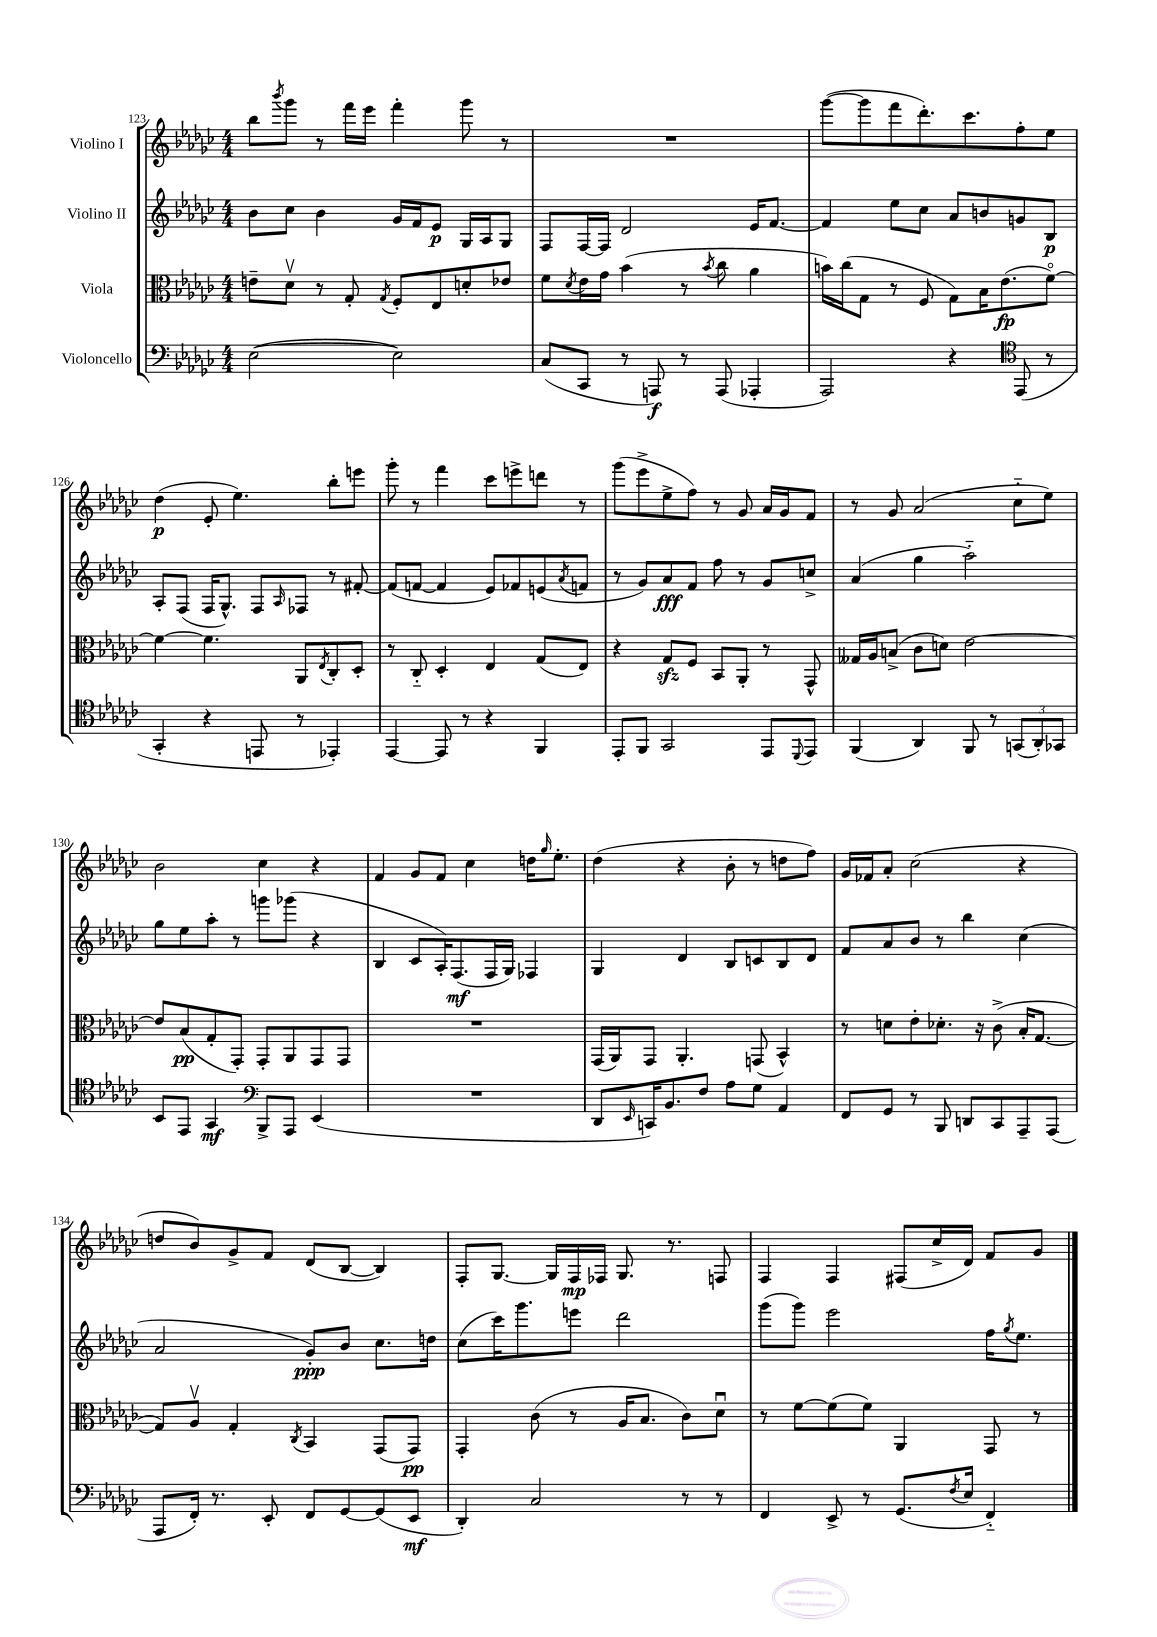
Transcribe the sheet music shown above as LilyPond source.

<<
\new StaffGroup <<
\new Staff = "s0" \with { instrumentName = "Violino I" } {
    \clef treble \key ges \major \numericTimeSignature \time 4/4
    bes''8 \acciaccatura { bes'''8 } ges'''8 r8 f'''16 ees'''16 f'''4-. ges'''8 r8 |
    R1 |
    ges'''8~( ges'''8 f'''8 des'''8.-.) ces'''8. f''8-. ees''8 |
    des''4\p( ees'8-. ees''4.) bes''8-. e'''8 |
    ges'''8-. r8 f'''4 ces'''8 e'''8-> d'''8 r8 |
    ges'''8( ees'''8-> ees''8-> f''8) r8 ges'8 aes'16 ges'16 f'8 |
    r8 ges'8 aes'2( ces''8-_ ees''8) |
    bes'2 ces''4 r4 |
    f'4 ges'8 f'8 ces''4 d''16 \grace { ges''16 } ees''8.-. |
    des''4( r4 bes'8-. r8 d''8 f''8) |
    ges'16 fes'16 aes'8-. ces''2( r4 |
    d''8 bes'8) ges'8-> f'8 des'8( bes8~ bes4) |
    f8-. ges8.~ ges16 f16\mp fes16 ges8. r8. f8 |
    f4 f4 fis8( ces''16-> des'16) f'8 ges'8 \bar "|." |
}
\new Staff = "s1" \with { instrumentName = "Violino II" } {
    \clef treble \key ges \major \numericTimeSignature \time 4/4
    bes'8 ces''8 bes'4 ges'16 f'16 ees'8\p ges16 aes16 ges8 |
    f8 f16~ f16 des'2 ees'16 f'8.~ |
    f'4 ees''8 ces''8 aes'8 b'8 g'8 bes8\p |
    aes8-. f8( f16 ges8.-^) f8 \grace { aes16 } fes8 r8 fis'8~-. |
    fis'8( f'8~ f'4 ees'8) fes'8 e'8( \acciaccatura { aes'8 } f'8 |
    r8 ges'8) aes'8\fff f'8 f''8 r8 ges'8 c''8-> |
    aes'4( ges''4 aes''2-_) |
    ges''8 ees''8 aes''8-. r8 g'''8 ges'''8( r4 |
    bes4 ces'8 aes16-.) f8.\mf( f16 ges16) fes4 |
    ges4 des'4 bes8 c'8 bes8 des'8 |
    f'8 aes'8 bes'8 r8 bes''4 ces''4( |
    aes'2 ges'8-.\ppp) bes'8 ces''8. d''16 |
    ces''8( ces'''16) ges'''8. e'''8 des'''2 |
    ges'''8( ges'''8) ees'''2 f''16 \acciaccatura { ges''8 } ees''8. \bar "|." |
}
\new Staff = "s2" \with { instrumentName = "Viola" } {
    \clef alto \key ges \major \numericTimeSignature \time 4/4
    e'8-- des'8\upbow r8 ges8-. \acciaccatura { ges8 } f8-. ees8 d'8-. ees'8 |
    f'8 \acciaccatura { des'8 } ees'16 ges'16 bes'4( r8 \acciaccatura { bes'8 } ces''8 aes'4 |
    b'16) ces''16( ges8 r8 f8 ges8) bes16 ees'8.\fp( f'8~\flageolet) |
    f'4~ f'4. aes,8 \acciaccatura { ees8 } ces8-. des8-. |
    r8 ces8-_ des4-. ees4 ges8( ees8) |
    r4 ges8\sfz f8 bes,8 aes,8-. r8 ges,8-^ |
    geses16 aes16 b8->( ces'8 d'8) ees'2~ |
    ees'8 bes8\pp( ges8-. ges,8-.) ges,8-. aes,8 ges,8 ges,8 |
    R1 |
    ges,16( aes,16) ges,8 aes,4.-. g,8( bes,4-^) |
    r8 d'8 ees'8-. des'8.-. r16 ces'8->( bes16-. ges8.~ |
    ges8) aes8\upbow ges4-. \acciaccatura { ces8 } bes,4 ges,8( ges,8\pp) |
    ges,4-. ces'8( r8 aes16 bes8. ces'8) des'8\downbow |
    r8 f'8~ f'8( f'8) aes,4 ges,8 r8 \bar "|." |
}
\new Staff = "s3" \with { instrumentName = "Violoncello" } {
    \clef bass \key ges \major \numericTimeSignature \time 4/4
    ees2~( ees2) |
    ces8( ces,8 r8 a,,8\f) r8 a,,8( aes,,4-. |
    aes,,2) r4 \clef tenor ees,8( r8 |
    ges,4-. r4 e,8 r8 ees,4-.) |
    ees,4~ ees,8 r8 r4 f,4 |
    ees,8-. f,8 ges,2 ees,8 \appoggiatura { des,8 } ees,8 |
    f,4( aes,4) f,8 r8 \tuplet 3/2 { g,8( aes,8-.) ges,8 } |
    bes,8 ees,8 ges,4\mf \clef bass bes,,8-> aes,,8 ees,4( |
    R1 |
    des,8 \grace { ees,16 } c,16) bes,8. f8 aes8 ges8 aes,4 |
    f,8 ges,8 r8 bes,,8 d,8 ces,8 aes,,8-- aes,,8( |
    aes,,8 f,16-.) r8. ees,8-. f,8 ges,8~ ges,8( ees,8\mf |
    des,4-.) ces2 r8 r8 |
    f,4 ees,8-> r8 ges,8.( \acciaccatura { f8 } ees16 f,4-_) \bar "|." |
}
>>
>>
\layout { \context { \Score currentBarNumber = #123 } }
